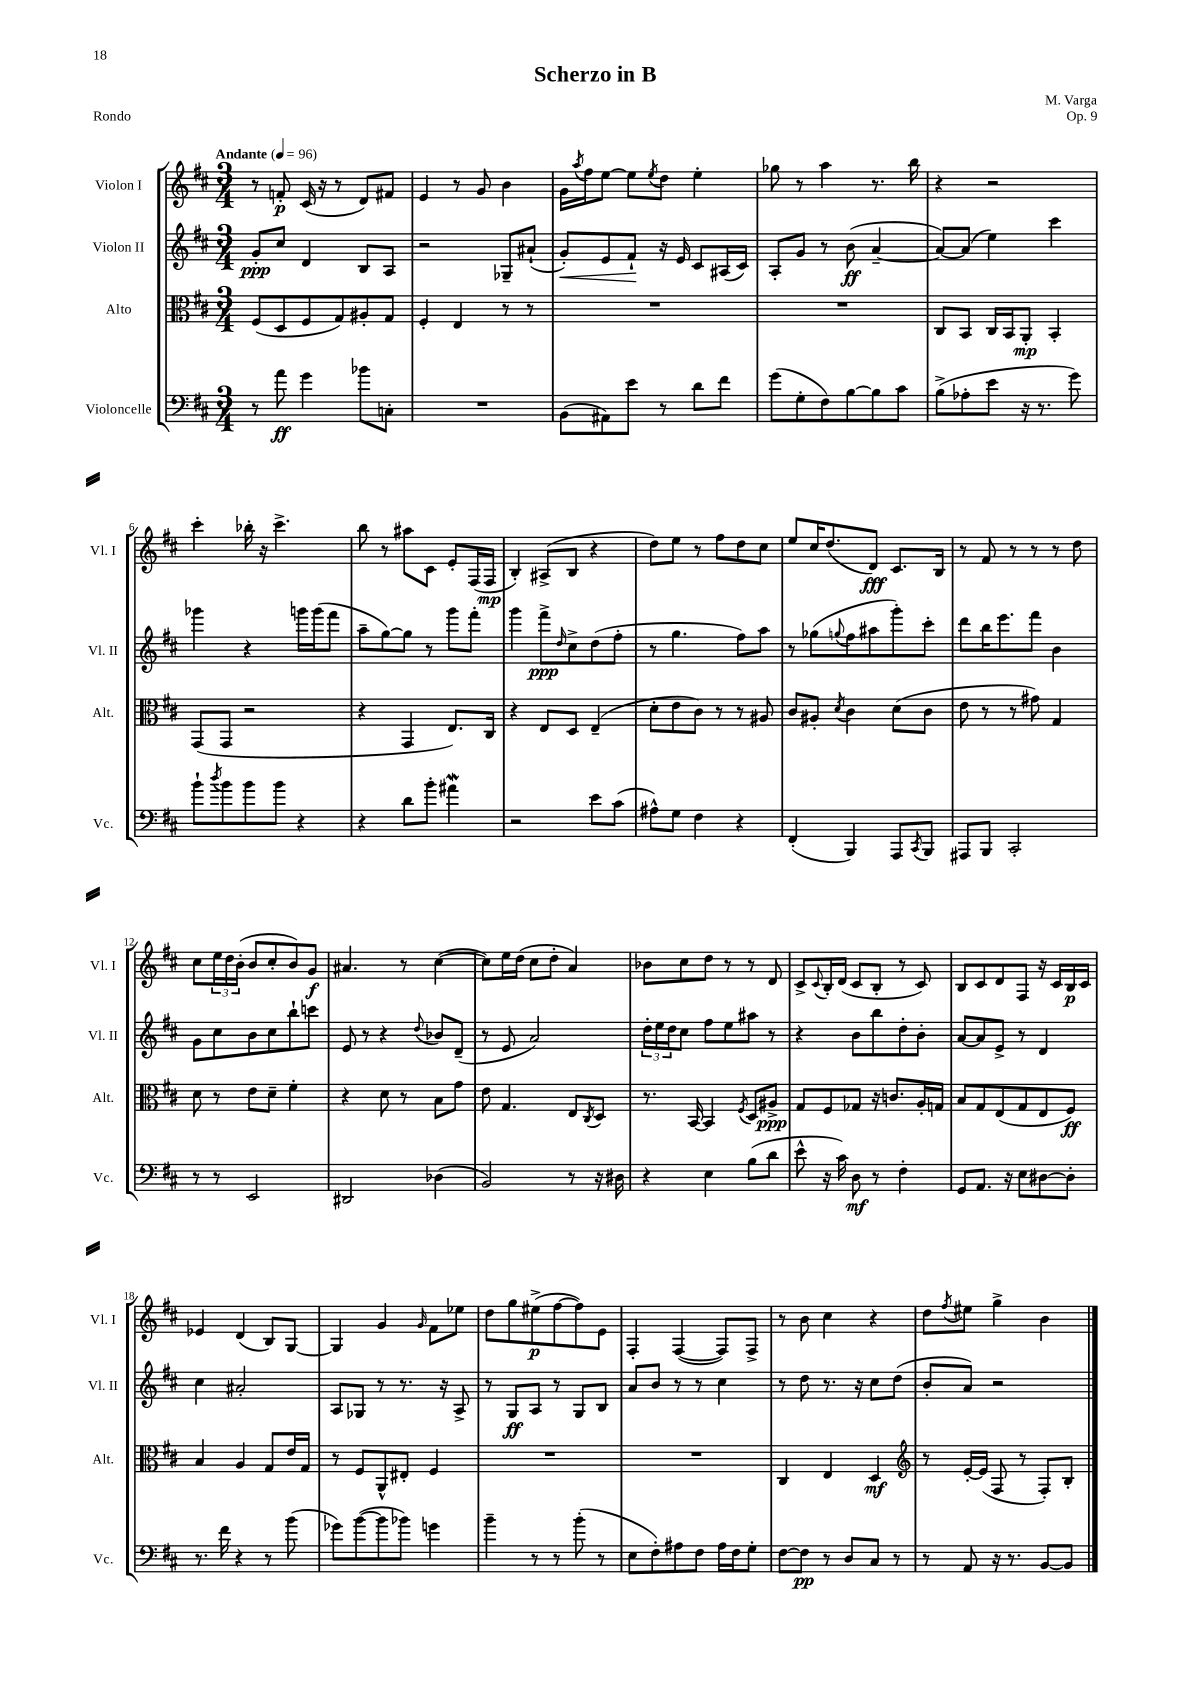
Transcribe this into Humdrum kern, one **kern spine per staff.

**kern	**kern	**kern	**kern
*staff4	*staff3	*staff2	*staff1
*clefF4	*clefC3	*clefG2	*clefG2
*k[f#c#]	*k[f#c#]	*k[f#c#]	*k[f#c#]
*M3/4	*M3/4	*M3/4	*M3/4
*MM96	*MM96	*MM96	*MM96
8r	(8F#	8g'	8r
8a	8D	8cc#	8f'
4g	8F#	4d	(16c#
.	.	.	16r
.	8G)	.	8r
8b-	8A#'	8B	8d)
8C'	8G	8A	8f#
=	=	=	=
2.r	4F#'	2r	4e
.	4E	.	8r
.	.	.	8g
.	8r	8G-~	4b
.	8r	(8a#`	.
=	=	=	=
(8BB	2.r	8g')	16g
.	.	.	8qaa
.	.	.	16ff#
8AA#)	.	8e	[8ee
8e	.	8f#`	8ee]
.	.	.	8qee
8r	.	16r	8dd
.	.	16e	.
8d	.	8c#	4ee'
8f#	.	(16A#	.
.	.	16c#)	.
=	=	=	=
(8g	2.r	8A'	8gg-
8G'	.	8g	8r
8F#)	.	8r	4aa
[8B	.	(8b	.
8B]	.	[4a~	8.r
8c#	.	.	.
.	.	.	16bb
=	=	=	=
(8B^	8C#	8a_)	4r
8A-'	8BB	(8a]	.
8e	16C#	4ee)	2r
.	16BB	.	.
16r	8AA'	.	.
8.r	.	.	.
.	4BB'	4ccc#	.
8g)	.	.	.
=	=	=	=
8b`	(8GG	4ggg-	4ccc#'
8qdd	.	.	.
8b	8GG	.	.
8b	2r	4r	16bb-'
.	.	.	16r
8b	.	.	4.ccc#^
4r	.	16ggg	.
.	.	(16ggg	.
.	.	8fff#	.
=	=	=	=
4r	4r	8aa~	8bb
.	.	[8gg)	8r
8d	4GG	8gg]	8aa#
8b'	.	8r	8c#
4a#	8.E)	8ggg	8e'
.	.	8fff#'	(16F#
.	16C#	.	16F#
=	=	=	=
2r	4r	4ggg	4B')
.	8E	8fff#^	(8A#^
.	.	16qqdd	.
.	8D	8cc#^	8B
8e	(4E~	(8dd	4r
(8c#	.	8ff#'	.
=	=	=	=
8A#^^)	8d'	8r	8dd)
8G	8e	4.gg	8ee
4F#	8c#)	.	8r
.	8r	.	8ff#
4r	8r	8ff#)	8dd
.	8A#	8aa	8cc#
=	=	=	=
(4FF#'	8c#	8r	8ee
.	8A#'	(8gg-	16cc#
.	.	.	(8.dd
.	8qd	8qqgg	.
4BBB)	4c#	8ff#	.
.	.	8aa#	8d)
8AAA	(8d	8ggg')	8.c#
8qCC#	.	.	.
8BBB	8c#	8ccc#'	.
.	.	.	16B
=	=	=	=
8AAA#	8e	8ddd	8r
8BBB	8r	16bb	8f#
.	.	8.eee	.
2CC#'	8r	.	8r
.	8g#)	8fff#	8r
.	4G	4b	8r
.	.	.	8dd
=	=	=	=
8r	8d	8g	8cc#
8r	8r	8cc#	24ee
.	.	.	24dd
.	.	.	(24b'
2EE	8e	8b	8b
.	8d~	8cc#	8cc#'
.	4f#'	8bb`	8b)
.	.	8ccc	8g
=	=	=	=
2DD#	4r	8e	4.a#
.	.	8r	.
.	8d	4r	.
.	8r	.	8r
.	.	8qqdd	.
(4D-	8B	8b-	([4cc#
.	8g	(8d~	.
=	=	=	=
2BB)	8e	8r	8cc#])
.	4.G	8e	16ee
.	.	.	(16dd
.	.	2a)	8cc#
.	.	.	8dd'
8r	8E	.	4a)
.	8qC#	.	.
16r	8D	.	.
16D#	.	.	.
=	=	=	=
4r	8.r	24dd'	8b-
.	.	24ee	.
.	.	24dd	.
.	.	8cc#	8cc#
.	[16BB	.	.
4E	4BB]	8ff#	8dd
.	.	8ee	8r
.	8qF#	.	.
(8B	8D	8aa#	8r
8d	8A#^	8r	8d
=	=	=	=
8e^^	8G	4r	8c#^
.	.	.	8qqc#
16r	8F#	.	16B'
16c#)	.	.	(16d
8D	8G-	8b	8c#
8r	16r	8bb	8B'
.	8.c	.	.
4F#'	.	8dd'	8r
.	16A'	8b'	8c#)
.	16G	.	.
=	=	=	=
8GG	8B	[8a	8B
8.AA	8G	8a]	8c#
.	(8E	8e^	8d
16r	.	.	.
8E	8G	8r	8F#
[8D#	8E	4d	16r
.	.	.	16c#
8D#']	8F#)	.	16B
.	.	.	16c#
=	=	=	=
8.r	4B	4cc#	4e-
16f#	.	.	.
4r	4A	2a#'	(4d
8r	8G	.	8B)
(8b	16e	.	[8G
.	16G	.	.
=	=	=	=
8g-)	8r	8A	4G]
([8b	8F#	8G-	.
8b]	8AA^^	8r	4g
8b-)	8E#'	8.r	.
.	.	.	16qqg
4g	4F#	.	8f#
.	.	16r	.
.	.	8A^	8ee-
=	=	=	=
4b~	2.r	8r	8dd
.	.	8G	8gg
8r	.	8A	(8ee#^
8r	.	8r	[8ff#
(8b'	.	8G	8ff#])
8r	.	8B	8e
=	=	=	=
8E	2.r	8a	4F#'
8F#')	.	8b	.
8A#	.	8r	([4F#
8F#	.	8r	.
16A#	.	4cc#	8F#])
16F#	.	.	.
8G'	.	.	8F#^
=	=	=	=
[8F#	4C#	8r	8r
8F#]	.	8dd	8b
8r	4E	8.r	4cc#
8D	.	.	.
.	.	16r	.
8C#	4D	8cc#	4r
8r	.	(8dd	.
=	=	=	=
*	*clefG2	*	*
8r	8r	8b'	8dd
.	.	.	8qff#
8AA	[16e'	8a)	8ee#
.	(16e]	.	.
16r	8F#	2r	4gg^
8.r	.	.	.
.	8r	.	.
[8BB	8F#')	.	4b
8BB]	8B'	.	.
==	==	==	==
*-	*-	*-	*-
